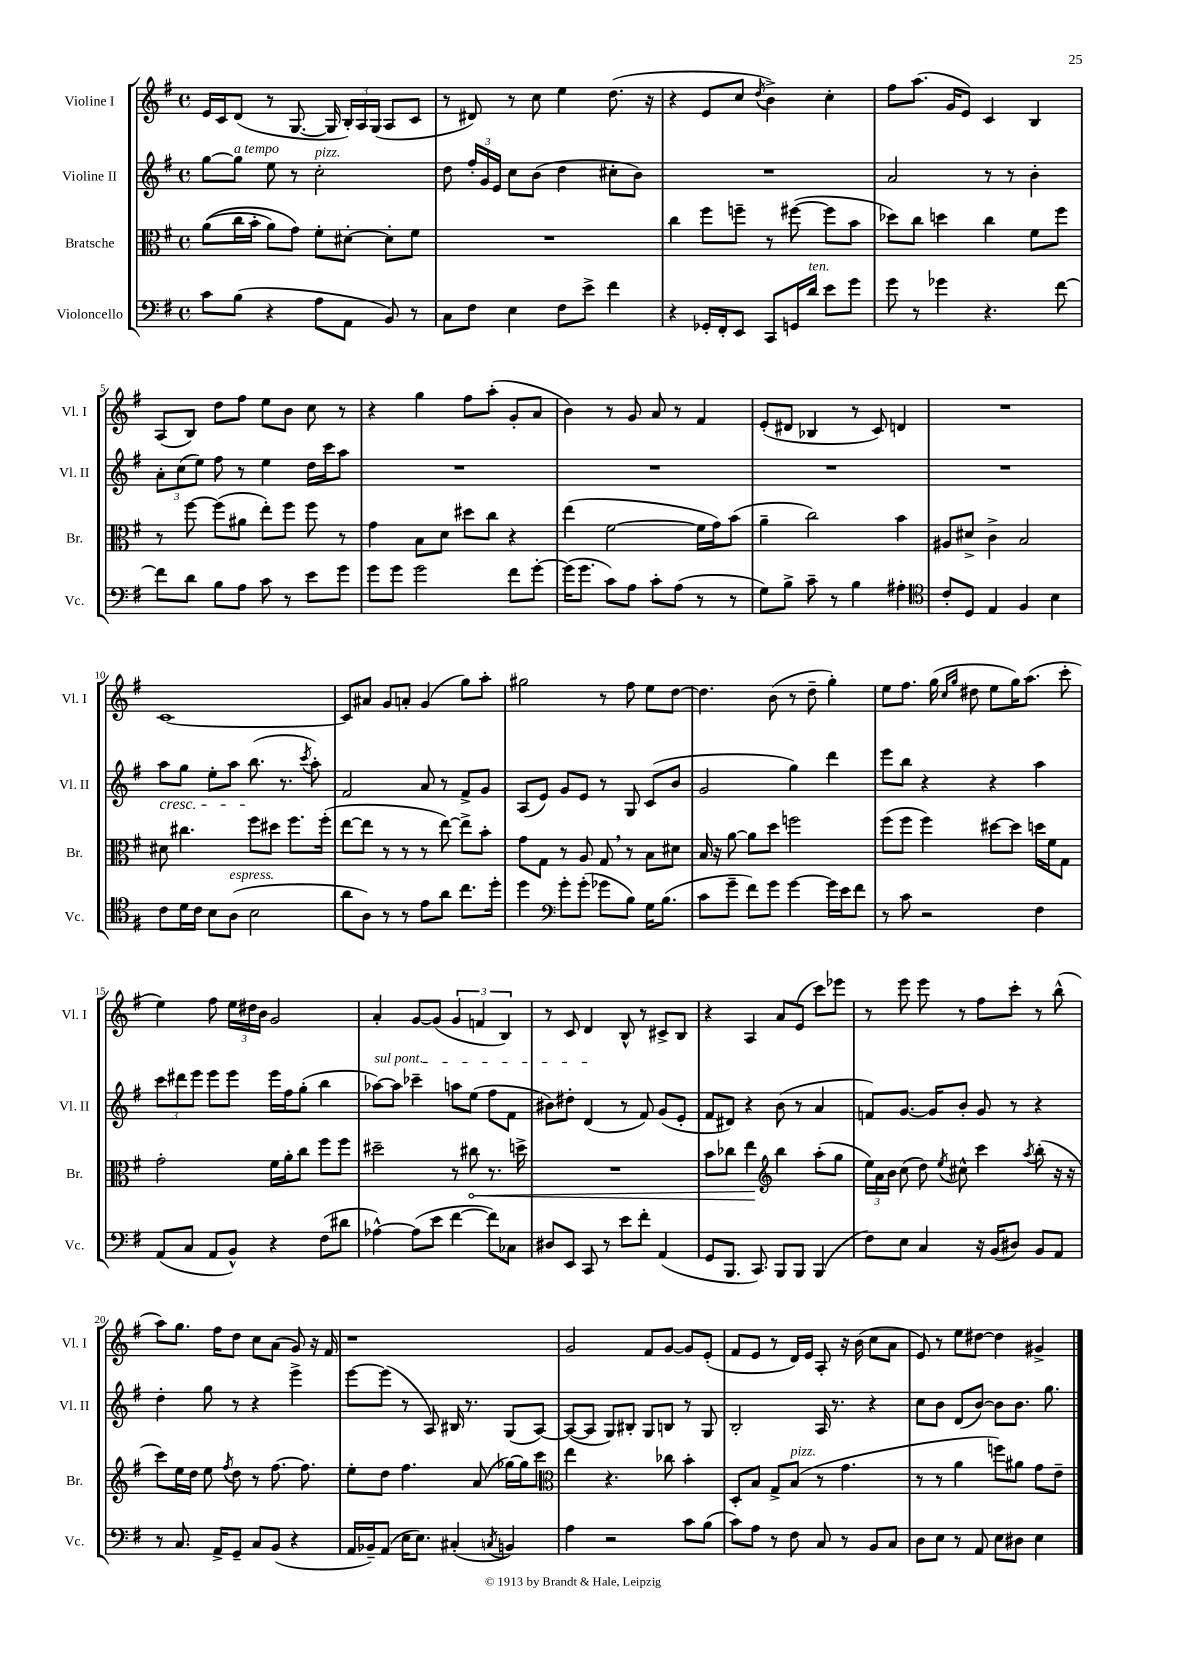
<<
\new StaffGroup <<
\new Staff = "s0" \with { instrumentName = "Violine I" shortInstrumentName = "Vl. I" } {
    \clef treble \key g \major \defaultTimeSignature \time 4/4
    \autoBeamOff e'16[ c'16 d'8]( r8 g8.~ g16 \tuplet 3/2 { b16[-.) a16 g16]( } a8[ c'8] |
    r8 dis'8) r8 c''8 e''4 d''8.( r16 |
    r4 e'8[ c''8] \acciaccatura { d''8 } b'4->) c''4-. |
    fis''8[ a''8.]( g'16[ e'8]) c'4 b4 |
    a8[( b8]) d''8[ fis''8] e''8[ b'8] c''8 r8 |
    r4 g''4 fis''8[ a''8]-.( g'8[-. a'8] |
    b'4) r8 g'8 a'8 r8 fis'4 |
    e'8[-.( dis'8] bes4 r8 c'8) d'4 |
    R1 |
    c'1~ |
    c'8[ ais'8] g'8[ a'8]-. g'4( g''8[) a''8]-. |
    gis''2 r8 fis''8 e''8[ d''8]~ |
    d''4. b'8( r8 d''8-- g''4-.) |
    e''8[ fis''8.] g''16( \grace { c''16[ g''16] } dis''8 e''8[ g''16) a''8.]( c'''8-. |
    e''4) fis''8 \tuplet 3/2 { e''16[ dis''16 b'16] } g'2 |
    a'4-. g'8[~ g'8]( \tuplet 3/2 { g'4 f'4 b4) } |
    r8 c'8 d'4 b8-^ r8 cis'8[-> b8] |
    r4 a4 a'8[ e'8]( c'''8[) ees'''8] |
    r8 e'''8 e'''8 r8 fis''8[ c'''8]-. r8 b''8-^( |
    a''8[) g''8.] fis''16[ d''8] c''8[ a'8]( g'8) r16 fis'16 |
    r1 |
    g'2 fis'8[ g'8]~ g'8[ e'8]-.( |
    fis'8[ e'8] r8 d'16[) e'16] a8-. r16 b'16( c''8[ a'8] |
    e'8) r8 e''8[ dis''8]~ dis''4 gis'4-> \bar "|." |
}
\new Staff = "s1" \with { instrumentName = "Violine II" shortInstrumentName = "Vl. II" } {
    \clef treble \key g \major \defaultTimeSignature \time 4/4
    \autoBeamOff g''8[~ g''8]^\markup { \italic "a tempo" } e''8 r8 c''2-.^\markup { \italic "pizz." } |
    d''8 \tuplet 3/2 { fis''16[-. g'16 e'16] } c''8[ b'8]( d''4 cis''8[-. b'8]) |
    R1 |
    a'2 r8 r8 b'4-. |
    \tuplet 3/2 { a'8[-. c''8( e''8]) } fis''8 r8 e''4 d''16[ c'''16 a''8] |
    R1 |
    R1 |
    R1 |
    R1 |
    a''8[\cresc g''8] e''8[-. a''8] b''8.\!( r8. \acciaccatura { c'''8 } a''8-.) |
    fis'2 a'8 r8 fis'8[-> g'8] |
    a8[( e'8]) g'8[ e'8] r8 g8 c'8[( b'8] |
    g'2 g''4) d'''4 |
    e'''8[ b''8] r4 r4 a''4 |
    \tuplet 3/2 { c'''8[ dis'''8 e'''8] } e'''8[ e'''8] e'''16[ fis''16 g''8]-.( b''4 |
    \once \override TextSpanner.bound-details.left.text = \markup { \italic "sul pont." } aes''8[~\startTextSpan) aes''8] ces'''4-- a''8[ e''8]( fis''8[ fis'8] |
    bis'8[) dis''8]-. d'4\stopTextSpan( r8 fis'8) g'8[( e'8]-. |
    fis'8[ dis'8]) r4 b'8( r8 a'4 |
    f'8[) g'8.]~ g'16[ b'8]-. g'8 r8 r4 |
    d''4-. g''8 r8 r4 e'''4-> |
    e'''8[~ e'''8]( r8 a8) bis16 r8. g8[( a8]~) |
    a8[~( a8] g8[) bis8]-. g8[ b8] r8 g8 |
    b2-. a16 r8. r4 |
    c''8[ b'8] d'8[( b'8]~) b'8[ b'8.] g''8. \bar "|." |
}
\new Staff = "s2" \with { instrumentName = "Bratsche" shortInstrumentName = "Br." } {
    \clef alto \key g \major \defaultTimeSignature \time 4/4
    \autoBeamOff a'8[(\( c''16 b'16]-. a'8[) g'8]\) fis'8[-. dis'8]~-. dis'8[-. fis'8] |
    R1 |
    c''4 fis''8[ f''8]-- r8 fis''8~( fis''8[ b'8] |
    des''8[) c''8] d''4 c''4 fis'8[ fis''8] |
    r8 fis''8~ fis''8[( ais'8] e''8[-.) fis''8] fis''8 r8 |
    g'4 b8[ d'8] dis''8[ c''8] r4 |
    e''4( fis'2~ fis'16[ g'16) b'8]( |
    a'4-- c''2) b'4 |
    ais8[ dis'8]-> c'4-> b2 |
    dis'8 cis''4. fis''8[ dis''8] fis''8.[ fis''16]-.( |
    e''8[~ e''8] r8 r8 r8 e''8~) e''8[-> b'8]-. |
    g'8[ g8] r8 a8 g8 \breathe r8 b8[ dis'8] |
    b16 r16 a'8~ a'8[ d''8] f''2 |
    fis''8[( fis''8] fis''4) dis''8[~ dis''8] d''16[ fis'16 g8] |
    g'2-. fis'16[ a'16-. c''8] fis''8[ fis''8] |
    dis''2-- r8 \once \override Hairpin.circled-tip = ##t cis''8\< r8. d''16-> |
    R1 |
    b'8[ ces''8] e''4\! \clef treble b''4 a''8[-.( g''8] |
    \tuplet 3/2 { e''16[) a'16 b'16] } c''8( d''8) \acciaccatura { e''8 } cis''8-^ c'''4 \acciaccatura { a''8 } b''8-.( r16 r16 |
    c'''8[) e''16 d''16] e''8 \acciaccatura { fis''8 } d''8 r8 fis''8.~ fis''8. |
    e''8[-. d''8] fis''4. a'8( ges''16[~) ges''16 c'''8] |
    \clef alto e''4 r4. ces''8 b'4-. |
    d8[-. b8] g8[-> b8]^\markup { \italic "pizz." }( r8 g'4. |
    r8 r8 a'4 f''8[) ais'8] g'8[ e'8]-- \bar "|." |
}
\new Staff = "s3" \with { instrumentName = "Violoncello" shortInstrumentName = "Vc." } {
    \clef bass \key g \major \defaultTimeSignature \time 4/4
    \autoBeamOff c'8[ b8]( r4 a8[ a,8] b,8) r8 |
    c8[ fis8] e4 fis8[ e'8]-> fis'4 |
    r4 ges,16[-. fis,16-. e,8] c,8[ g,16 d'16]^\markup { \italic "ten." } e'8[ g'8] |
    g'8 r8 ges'4 r4. fis'8~ |
    fis'8[ d'8] b8[ a8] c'8 r8 e'8[ g'8] |
    g'8[ g'8] g'2 fis'8[ g'8]~-. |
    g'16[( g'8.] c'8[) a8] c'8[-. a8]( r8 r8 |
    g8[) b8]-> c'8-- r8 b4 ais4-. |
    \clef tenor c'8[-. d8] e4 fis4 b4 |
    c'8[ d'16 c'16] b8[ a8]^\markup { \italic "espress." }( b2 |
    a'8[ a8]) r8 r8 e'8[ a'8] c''8.[ d''16]-. |
    d''4 \clef bass g'8[-. g'8]-.( ges'8[ b8]) g16[ b8.]( |
    c'8[ g'8]-- fis'8[) g'8] g'4~ g'16[ e'16 fis'8] |
    r8 c'8 r2 fis4 |
    a,8[( c8] a,8[ b,8]-^) r4 fis8[( dis'8] |
    aes4~-^) aes8[( e'8] fis'4~ fis'8[) ces8] |
    dis8[ e,8] c,8 r8 e'8[ fis'8]-. a,4( |
    g,8[ b,,8.] c,8.) b,,8[ b,,8] b,,4( |
    fis8[) e8] c4 r16 b,16[( dis8]) b,8[ a,8] |
    r8 c8. a,16[-> g,8]-- c8[ b,8]( r4 |
    a,16[ bes,16--) a,8]( e16[ e8.]) cis4-.( \acciaccatura { c8 } b,4) |
    a4 r2 c'8[ b8]( |
    c'8[) a8] r8 fis8 c8 r8 b,8[ c8] |
    d8[ e8] r8 a,8 e8[ dis8] e4 \bar "|." |
}
>>
>>
